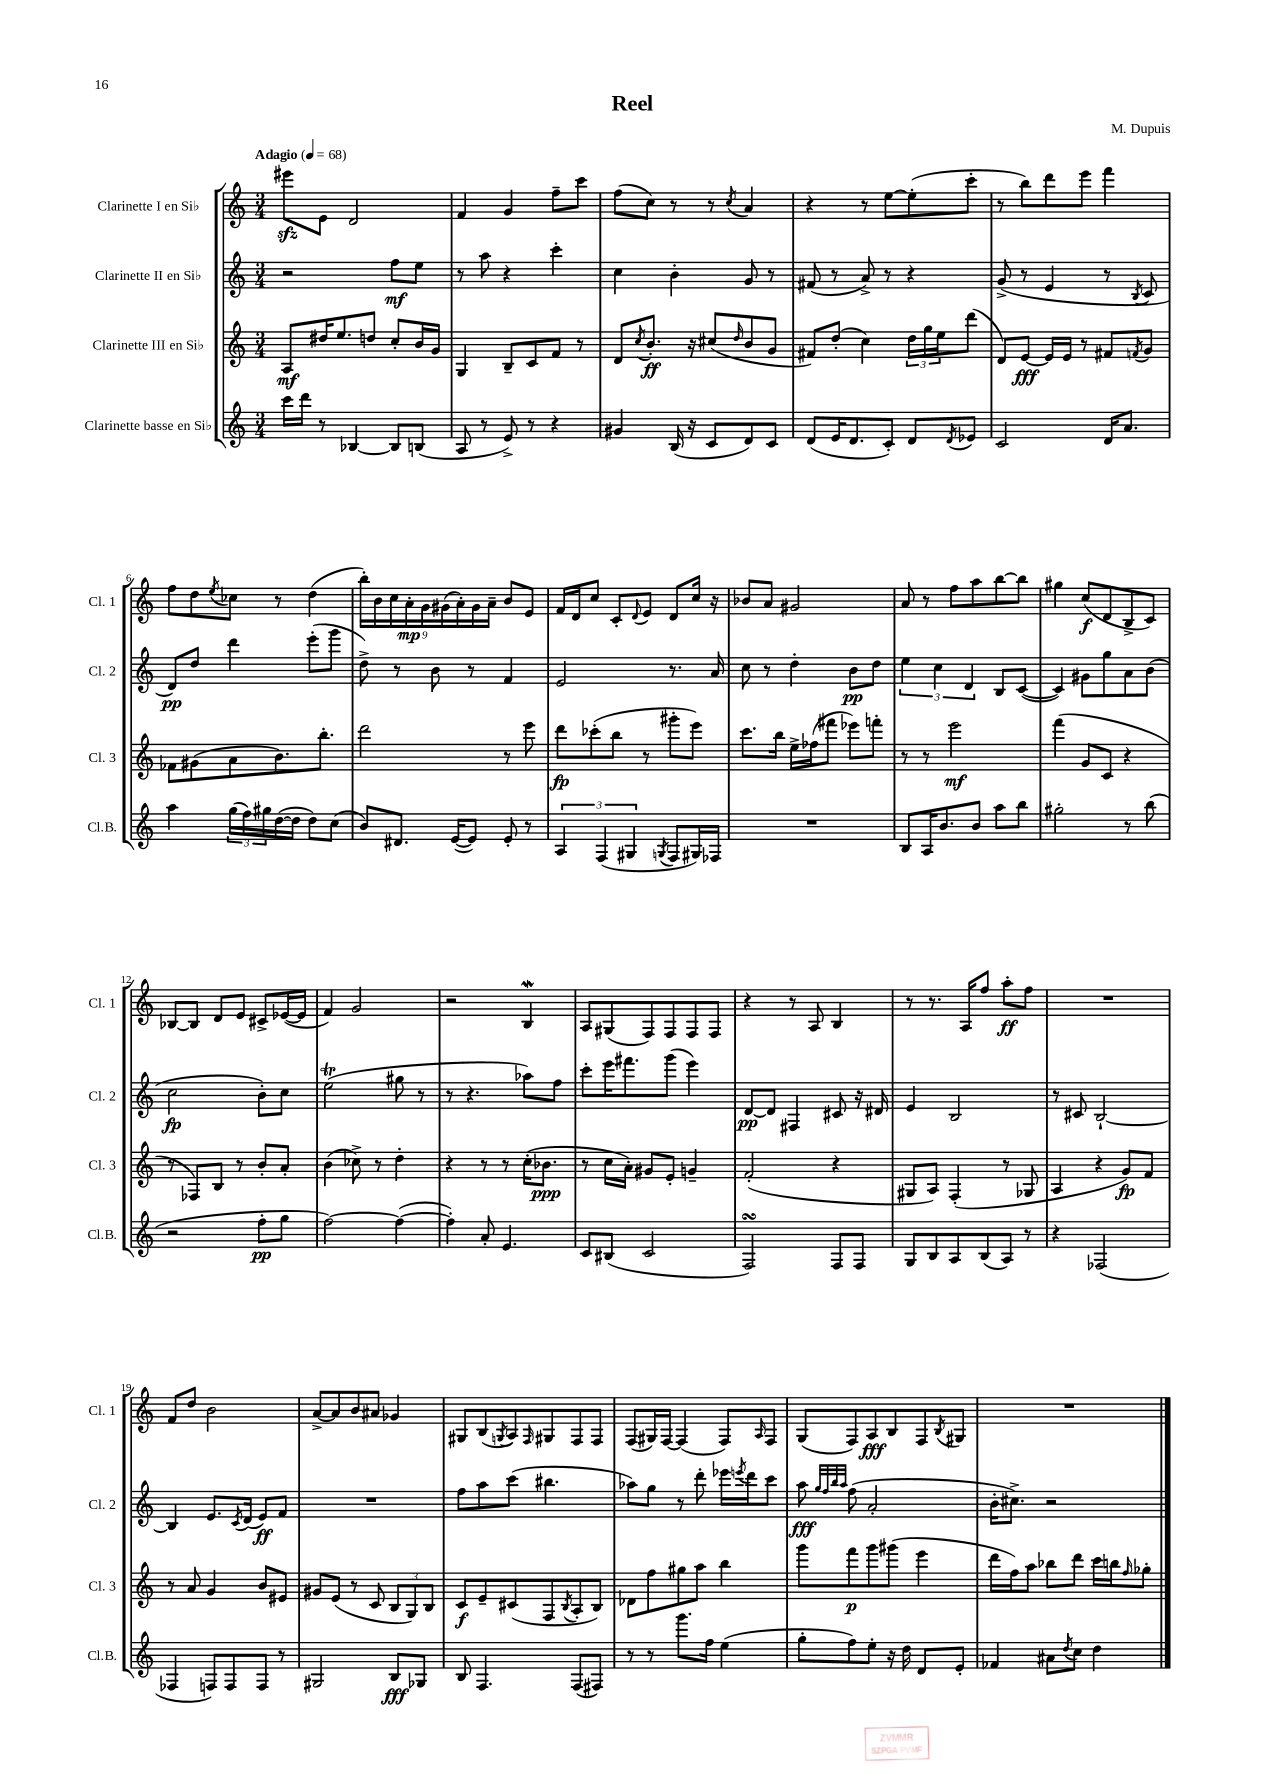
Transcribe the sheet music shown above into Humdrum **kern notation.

**kern	**kern	**kern	**kern
*staff4	*staff3	*staff2	*staff1
*clefG2	*clefG2	*clefG2	*clefG2
*k[]	*k[]	*k[]	*k[]
*M3/4	*M3/4	*M3/4	*M3/4
*MM68	*MM68	*MM68	*MM68
16ccc\LL	8A/L	2r	8eee#\L
16ddd\JJ	.	.	.
8r	16dd#/K	.	8e\J
.	8.ee/	.	.
[4B-/	.	.	2d/
.	8dd/J	.	.
8B-/]L	8cc'/L	8ff\L	.
(8B/J	16b/L	8ee\J	.
.	16g/JJ	.	.
=	=	=	=
8A/	4G/	8r	4f/
8r	.	8aa\	.
8e^/)	8B~/L	4r	4g/
8r	8c/	.	.
4r	8f/J	4ccc'\	8ff~\L
.	8r	.	8ccc\J
=	=	=	=
4g#/	8d/L	4cc\	(8ff\L
.	8qcc/	.	.
.	8.b'/J	.	8cc\J)
(16B/	.	4b'\	8r
16r	16r	.	.
8c/L	(8cc#/L	.	8r
.	16qqdd/	.	8qcc/
8d/)	8b/	8g/	4a/
8c/J	8g/J	8r	.
=	=	=	=
(8d/L	8f#/L)	(8f#/	4r
16e/K	(8dd'/J	8r	.
8.d/	.	.	.
.	4cc\)	8a^/)	8r
8c'/J)	.	8r	[8ee\L
8d/L	24dd\LL	4r	(8ee'\]
.	24gg\	.	.
.	24ee\J	.	.
8qd/	.	.	.
8e-/J	(8ddd\J	.	8ccc'\J
=	=	=	=
2c/	8d/L)	(8g^/	8r
.	[8e/J	8r	8bb\L)
.	16e/]LL	4e/	8ddd\
.	16e/JJ	.	.
.	8r	.	8eee\J
16d/LK	8f#/L	8r	4fff\
8.a/J	.	.	.
.	8qf/	8qB/	.
.	8g/J	8c/	.
=	=	=	=
4aa\	8f-\L	8d/L)	8ff\L
.	(8g#\	8dd/J	8dd\
.	.	.	8qee/
(24gg\LL	8a\	4ddd\	8cc-\J
24ff\)	.	.	.
24gg#\	.	.	.
([16dd\	8.b\)	.	8r
16dd\]JJ	.	.	.
8dd\L)	.	(8eee'\L	(4dd\
.	8.bb'\J	.	.
(8cc\J	.	8ggg\J	.
=	=	=	=
8b/L)	2ddd\	8dd^\)	18bb'\LL)
.	.	.	18b\
.	.	.	18cc\
8.d#/J	.	8r	.
.	.	.	18a'\
.	.	.	18g\
.	.	8b\	.
.	.	.	(18g#\
([16e/LK	.	.	.
.	.	.	18a'\)
8e/]J)	.	8r	.
.	.	.	18g#\
.	.	.	18a~\JJ
8e'/	8r	4f/	8b/L
8r	8eee\	.	8e/J
=	=	=	=
6A/	8ddd\L	2e/	16f/LL
.	.	.	16d/J
.	(8ccc-'\	.	8cc/J
(6F/	.	.	.
.	8bb\J	.	8c'/L
6G#/	.	.	.
.	.	.	8qqd/
.	8r	.	8e/J
8qG/	.	.	.
8F/L	8ggg#'\L	8.r	8d/L
16G#/L)	8eee\J)	.	16cc/Jk
16F-/JJ	.	16a/	16r
=	=	=	=
2.r	8.ccc\L	8cc\	8b-/L
.	.	8r	8a/J
.	16bb\Jk	.	.
.	16ee^\LL	4dd'\	2g#/
.	(16ff-\J	.	.
.	8fff#\J	.	.
.	8eee-\L)	8b\L	.
.	8fff'\J	8dd\J	.
=	=	=	=
8B/L	8r	6ee\	8a/
16A/K	8r	.	8r
.	.	6cc\	.
8.b/	.	.	.
.	2eee\	.	8ff\L
.	.	6d/	.
8b/J	.	.	8aa\
8aa\L	.	8B/L	[8bb\
8bb\J	.	([8c/J	8bb\]J
=	=	=	=
2gg#'\	(4fff\	4c/])	4gg#\
.	8g/L	8g#\L	(8cc/L
.	8c/J	8gg\	8d/
8r	4r	8a\	8B^/
(8bb\	.	(8b\J	8c/J)
=	=	=	=
2r	8r	2cc\	[8B-/L
.	8F-/L)	.	8B-/]J
.	8B/J	.	8d/L
.	8r	.	8e/J
8ff'\L	8b'/L	8b'\L)	8c#^/L
8gg\J	8a'/J	8cc\J	([16e-/L
.	.	.	16e-/]JJ
=	=	=	=
[2ff\)	(4b\	(2ee\	4f/)
.	8cc-^\)	.	2g/
.	8r	.	.
(4ff\_	4dd'\	8gg#\	.
.	.	8r	.
=	=	=	=
4ff'\])	4r	8r	2r
.	.	4.r	.
8a'/	8r	.	.
4.e/	8r	.	.
.	(16cc'\LK	8aa-\L)	4B/
.	8.b-\J	.	.
.	.	8ff\J	.
=	=	=	=
8c/L	8r	8ccc'\L	8A/L
(8B#/J	16cc\LL	16eee\K	(8G#/
.	16a'\JJ)	8.fff#\	.
2c/	8g#/L	.	8F/)
.	8e'/J	(8ggg\J	8F/
.	4g~/	4eee\)	8F/
.	.	.	8F/J
=	=	=	=
2F/)	(2f'/	[8d/L	4r
.	.	8d/]J	.
.	.	4F#/	8r
.	.	.	8A/
8F/L	4r	8c#/	4B/
8F/J	.	16r	.
.	.	16d#/	.
=	=	=	=
8G/L	8G#/L	4e/	8r
8B/	8A/J)	.	8.r
8A/	(4F'/	2B/	.
.	.	.	16A/LK
(8B/	.	.	8ff/J
8A/J)	8r	.	8aa'\L
8r	8G-/	.	8ff\J
=	=	=	=
4r	4A/	8r	2.r
.	.	8c#/	.
(2F-/	4r	[2B`/	.
.	8g/L)	.	.
.	8f/J	.	.
=	=	=	=
4F-/	8r	4B/]	8f/L
.	8a/	.	8dd/J
8F/L)	4g/	8.e/L	2b\
8F/	.	.	.
.	.	8qc/	.
.	.	(16d/Jk	.
8F/J	8b/L	8e/L)	.
8r	8e#/J	8f/J	.
=	=	=	=
2G#/	8g#/L	2.r	[8a^/L
.	(8e/J	.	8a/]
.	8r	.	8b/
.	8c/	.	8a#/J
8B/L	12B/L	.	4g-/
.	12G/)	.	.
8G-/J	.	.	.
.	12B/J	.	.
=	=	=	=
8B/	8c/L	8ff\L	8G#/L
4.F/	8e~/	8aa\	(8B/
.	.	.	8qG/
.	(8c#/	(8ccc\J	8A/)
.	.	.	16qqF/
.	8F/	4.bb#\	8G#/
.	8qB/	.	.
(8F/L	8A'/	.	8F/
8F#/J)	8B/J)	.	8F/J
=	=	=	=
8r	8d-\L	8aa-\L)	(8F/L
8r	8ff\	8gg\J	16G#/L)
.	.	.	[16F/JJ
8.ggg\L	8gg#\	8r	(4F/]
.	8aa\J	8ddd'\	.
16ff\Jk	.	.	.
(4ee\	4bb\	16eee-\LL	8F/L)
.	.	8qeee/	.
.	.	16ddd\J	.
.	.	.	16qqA/
.	.	8ccc\J	8F/J
=	=	=	=
8gg'\L	8ggg\L	8aa\	(8G/L
.	.	32qqgg/LLL	.
.	.	32qqff/	.
.	.	32qqbb/	.
.	.	32qqaa/JJJ	.
8ff\)	8fff\	(8ff\	8F/)
8ee'\J	8ggg\	2a'/	8A/
16r	(8ggg#\J	.	8B/
16dd\	.	.	.
8d/L	4eee\	.	8F/
.	.	.	8qB/
8e'/J	.	.	8G#/J
=	=	=	=
4f-/	16ddd\LL	16b'\LK	2.r
.	16ff\J)	8.cc#^\J)	.
.	8aa\J	.	.
8a#\L	8bb-\L	2r	.
8qdd/	.	.	.
8cc\J	8ddd\J	.	.
4dd\	16ccc\LL	.	.
.	16bb\J	.	.
.	16qqff/	.	.
.	8gg-'\J	.	.
==	==	==	==
*-	*-	*-	*-
